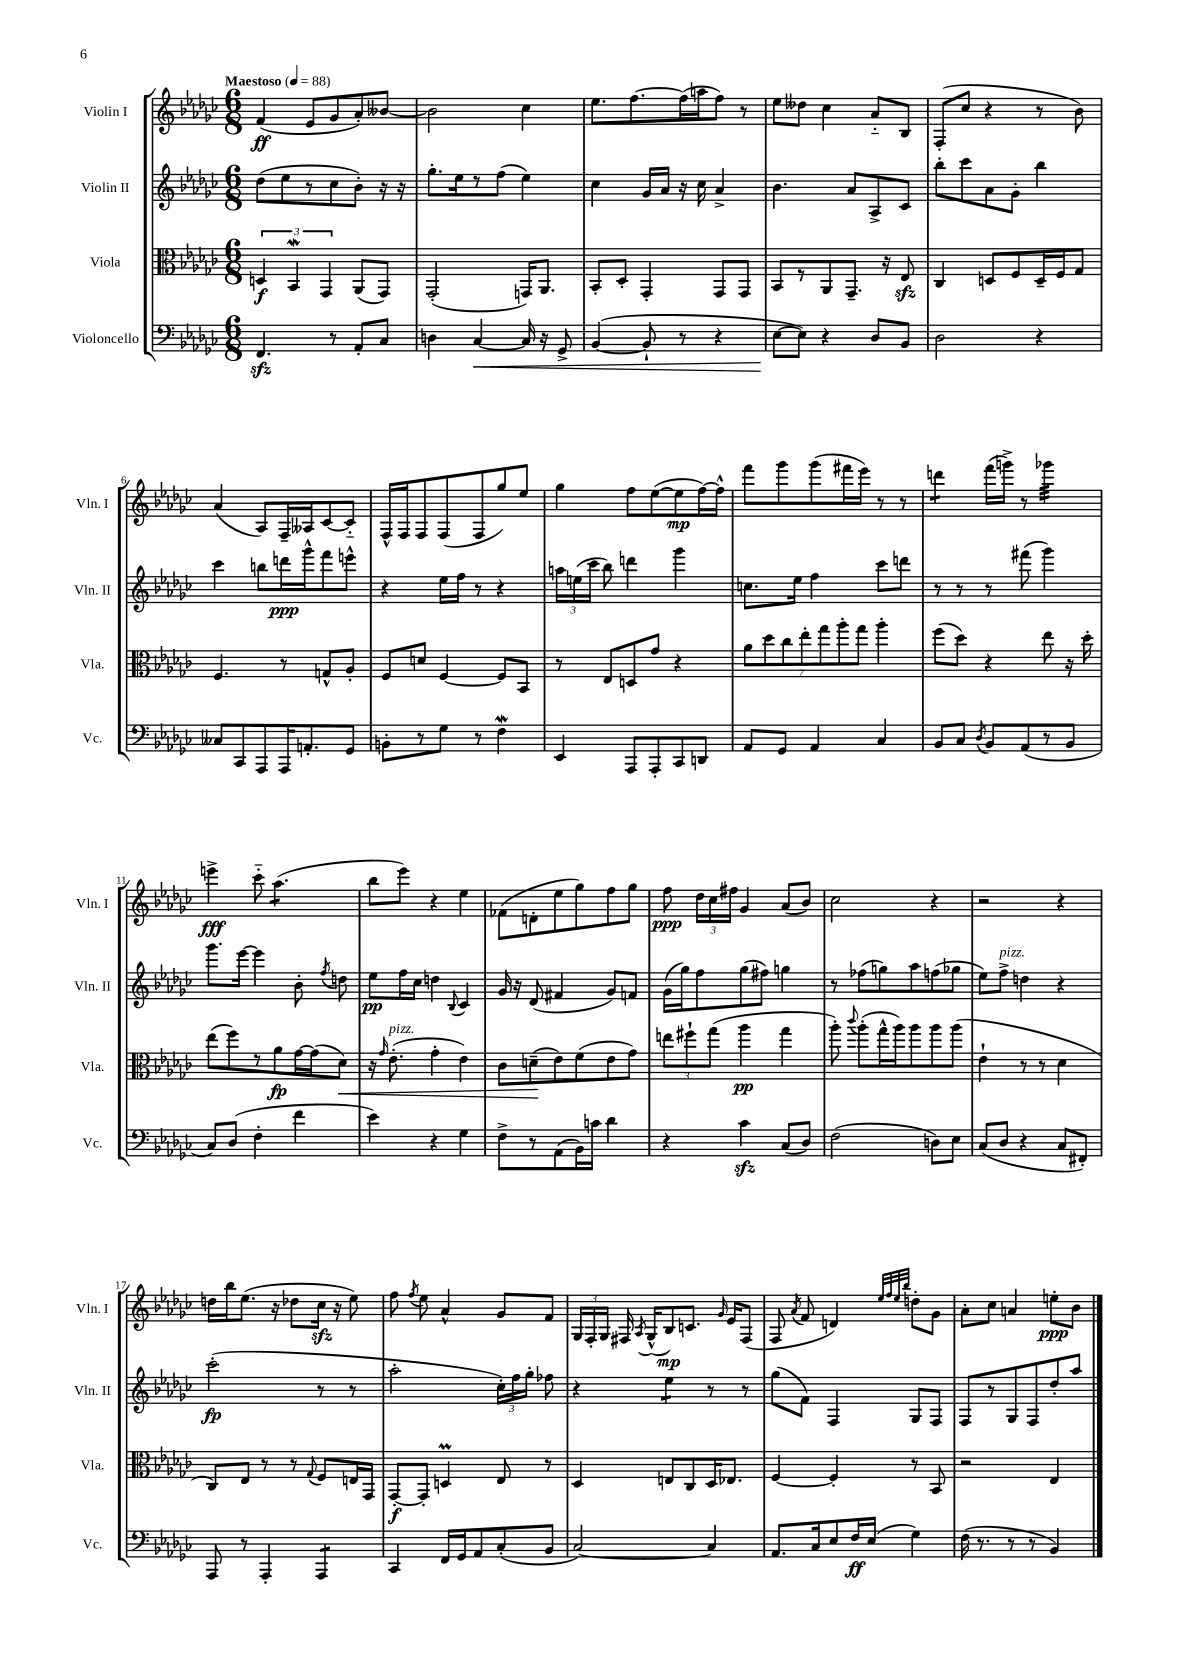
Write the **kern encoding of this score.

**kern	**kern	**kern	**kern
*staff4	*staff3	*staff2	*staff1
*clefF4	*clefC3	*clefG2	*clefG2
*k[b-e-a-d-g-c-]	*k[b-e-a-d-g-c-]	*k[b-e-a-d-g-c-]	*k[b-e-a-d-g-c-]
*M6/8	*M6/8	*M6/8	*M6/8
*MM88	*MM88	*MM88	*MM88
4.FF	6D	(8dd-	(4f
.	.	8ee-	.
.	6BB-	.	.
.	.	8r	8e-
.	6GG-	.	.
8r	.	8cc-	8g-
8AA-'	(8AA-	8b-')	8a-')
8C-	8GG-)	16r	[8b--
.	.	16r	.
=	=	=	=
4D	(2GG-'	8.gg-'	2b--]
.	.	16ee-	.
[4C-	.	8r	.
.	.	(8ff	.
16C-]	16GG)	4ee-)	4cc-
16r	8.AA-	.	.
8GG-^	.	.	.
=	=	=	=
([4BB-	8BB-'	4cc-	8.ee-
.	8D-'	.	.
.	.	.	[8.ff
8BB-`]	4GG-'	16g-	.
.	.	16a-	.
8r	.	16r	(16ff]
.	.	16cc-	16aa
4r	8GG-	4a-^	8ff)
.	8GG-	.	8r
=	=	=	=
[8E-	8BB-	4.b-	8ee-
8E-])	8r	.	8dd--
4r	8AA-	.	4cc-
.	8.GG-~	8a-	.
8D-	.	8A-^	8a-'~
.	16r	.	.
8BB-	8E-	8c-	8B-
=	=	=	=
2D-	4C-	8bb-'	(8F'
.	.	8ccc-	8cc-
.	8D	8a-	4r
.	8F	8g-'	.
4r	16D~	4bb-	8r
.	16F	.	.
.	8G-	.	8b-)
=	=	=	=
8C--	4.F	4ccc-	(4a-
8CC-	.	.	.
8AAA-	.	8bb	8A-)
16AAA-	8r	16ddd	16F~
8.AA'	.	16ggg-^^	16A--
.	8G^^	8fff	[8c-
8GG-	8A-'	8eee^^	8c-'~]
=	=	=	=
8BB'	8F	4r	16F^^
.	.	.	16F
8r	8d	.	8F
8G-	[4F	16ee-	(8F
.	.	16ff	.
8r	.	8r	8F
4F	8F]	4r	8gg-)
.	8BB-	.	8ee-
=	=	=	=
4EE-	8r	24aa	4gg-
.	.	(24ee	.
.	.	24ccc-	.
.	8E-	8bb-)	.
8AAA-	8D	4ddd	8ff
8AAA-'	8g-	.	([8ee-
8CC-	4r	4ggg-	8ee-]
8DD	.	.	[16ff)
.	.	.	16ff^^]
=	=	=	=
8AA-	14a-	8.cc	8fff
.	14dd-	.	.
8GG-	.	.	8ggg-
.	14cc-	.	.
.	.	16ee-	.
.	14ee-'	.	.
4AA-	.	4ff	(8ggg-
.	14gg-	.	.
.	14aa-'	.	.
.	.	.	16fff#
.	14gg-	.	.
.	.	.	16eee-)
4C-	4aa-'	8ccc-	8r
.	.	8ddd	8r
=	=	=	=
8BB-	(8ff	8r	4ddd
8C-	8dd-)	8r	.
8qD-	.	.	.
8BB-	4r	8r	(16fff
.	.	.	16ggg^)
(8AA-	.	(8fff#	8r
8r	8ee-	4ggg-)	4ggg-
8BB-	16r	.	.
.	16dd-'	.	.
=	=	=	=
8C-)	(8ee-	8.ggg-	4eee^
(8D-	8ff)	.	.
.	.	[16eee-	.
4F'	8r	4eee-]	8ccc-'~
.	8a-	.	(4.aa-
4f	[16g-	8b-'	.
.	(16g-]	.	.
.	.	8qff	.
.	8d-)	8dd	.
=	=	=	=
4e-)	16r	8ee-	8bb-
.	16qqg-	.	.
.	(8.e-'	.	.
.	.	16ff	8eee-)
.	.	16cc-	.
4r	4g-'	4dd	4r
.	.	8qqB-	.
4G-	4e-)	4c-	4ee-
=	=	=	=
8F^	8c-	16g-	(8f-
.	.	16r	.
8r	(8d~	(8d-	8d'
(8AA-	8e-)	4f#	8ee-
16BB-)	(8f	.	8gg-)
16c	.	.	.
4d-	8e-	8g-)	8ff
.	8g-)	8f	8gg-
=	=	=	=
4r	12ee	(16g-	8ff
.	.	16gg-)	.
.	12ff#`	.	.
.	.	8ff	24dd-
.	(12gg-	.	24cc-
.	.	.	24ff#
4c-	4aa-	(8gg-	4g-
.	.	8ff#)	.
(8C-	4gg-	4gg	(8a-
8D-)	.	.	8b-)
=	=	=	=
(2F	8aa-')	8r	2cc-
.	8qqccc-	.	.
.	(8aa-'	(8ff-	.
.	16gg-^^	8gg)	.
.	16aa-)	.	.
.	8aa-	8aa-	.
8D)	8aa-	(8ff	4r
8E-	(8aa-	8gg-	.
=	=	=	=
(8C-	4e-`	8ee-)	2r
8D-	.	8ff^	.
4r	8r	4dd	.
.	8r	.	.
8C-	4d-	4r	4r
8FF#')	.	.	.
=	=	=	=
8AAA-	8C-)	(2ccc-'	16dd
.	.	.	16bb-
8r	8E-	.	(8.ee-
4AAA-'	8r	.	.
.	.	.	16r
.	8r	.	8dd-
.	8qqG-	.	.
4AAA-	8F	8r	16cc-
.	.	.	16r
.	16E	8r	8ee-)
.	16GG-	.	.
=	=	=	=
4CC-	[8GG-'	2aa-'	8ff
.	.	.	8qff
.	8GG-']	.	8ee-
16FF	4D	.	4a-^^
16GG-	.	.	.
8AA-	.	.	.
(8C-'	8E-	24cc-')	8g-
.	.	24ff	.
.	.	24gg-'	.
8BB-	8r	8ff-	8f
=	=	=	=
[2C-)	4D-	4r	24G-
.	.	.	24F'
.	.	.	24G-
.	.	.	16F#
.	.	.	8qA-
.	.	.	(16G-^^
.	8E	4ee-	8B-)
.	8C-	.	8.c
4C-]	16D-	8r	.
.	.	.	16qqg-
.	8.E-	.	16e-
.	.	8r	(8F#
=	=	=	=
8.AA-	[4F	(8gg-	8F
.	.	.	8qa-
.	.	8f)	8f
16C-	.	.	.
8E-	4F']	4F	4d)
16F	.	.	.
(16E-	.	.	.
.	.	.	32qqee-
.	.	.	32qqff
.	.	.	32qqee-
.	.	.	32qqbb-
4G-)	8r	8G-	8dd'
.	8BB-	8F	8g-
=	=	=	=
(16F	2r	8F	8a-'
8.r	.	.	.
.	.	8r	8cc-
8r	.	8G-	4a
8r	.	8F	.
4BB-)	4E-	8dd-'	8ee'
.	.	8aa-	8b-
==	==	==	==
*-	*-	*-	*-
